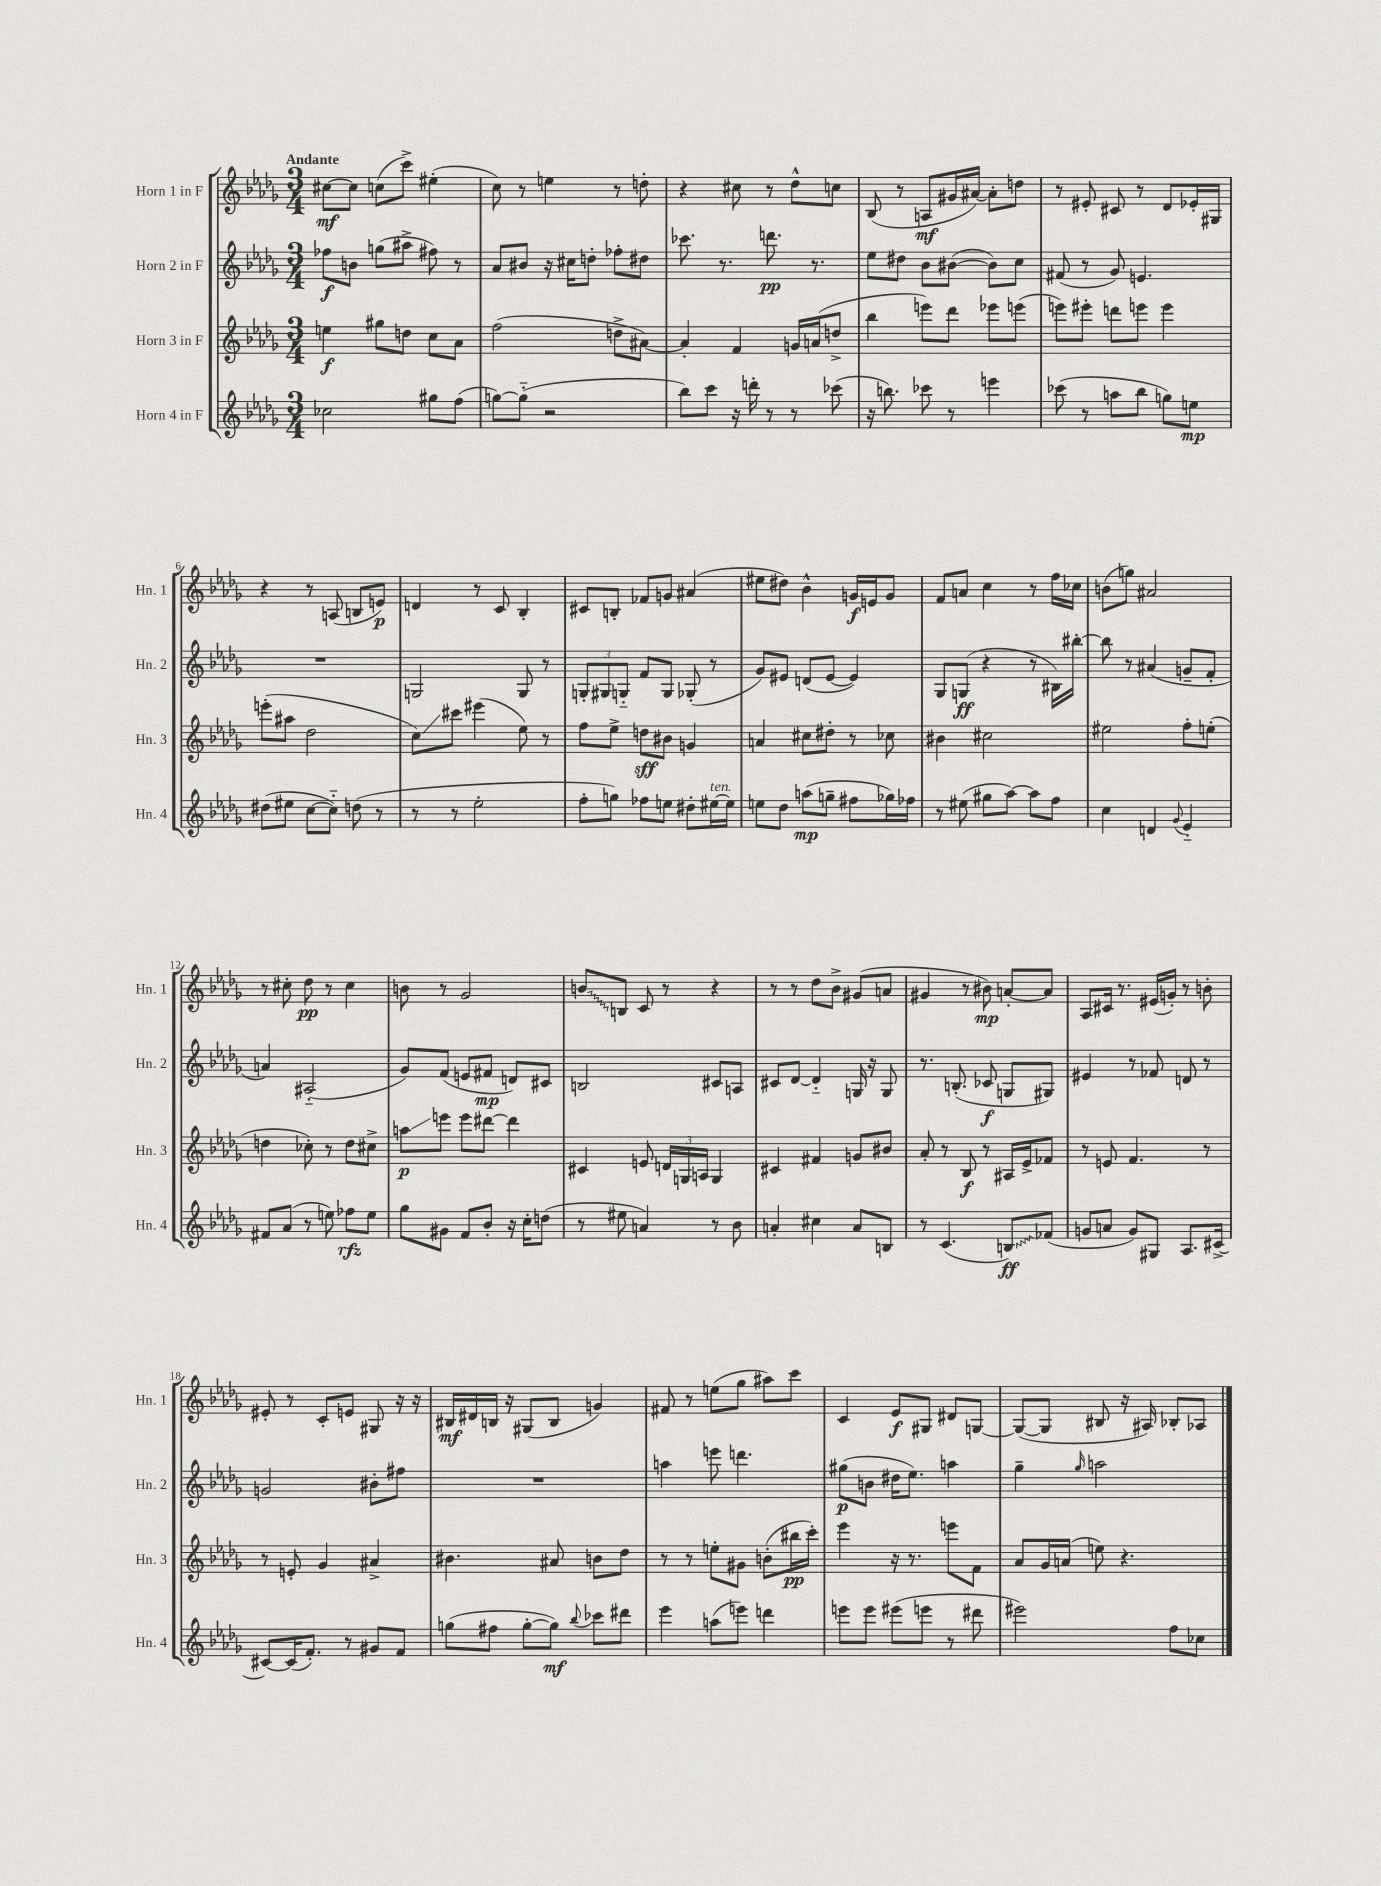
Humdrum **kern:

**kern	**kern	**kern	**kern
*staff4	*staff3	*staff2	*staff1
*clefG2	*clefG2	*clefG2	*clefG2
*k[b-e-a-d-g-]	*k[b-e-a-d-g-]	*k[b-e-a-d-g-]	*k[b-e-a-d-g-]
*M3/4	*M3/4	*M3/4	*M3/4
2cc-	4ee	8ff-	[8cc#
.	.	8b	8cc#]
.	8gg#	(8gg	(8cc
.	8dd	8aa#^	8ccc^)
8gg#	8cc	8ff#)	(4ee#'
(8ff	8a-	8r	.
=	=	=	=
[8gg)	(2ff	8a-	8cc)
(8gg'~]	.	8b#	8r
2r	.	16r	4ee
.	.	16cc#	.
.	.	8dd'	.
.	8dd^	8ff-'	8r
.	[8a#)	8dd#	8dd'
=	=	=	=
8bb-)	4a#']	8.ccc-	4r
8ccc	.	.	.
.	.	8.r	.
16r	4f	.	8cc#
16ddd'	.	.	.
8r	.	8.ddd	8r
8r	16g	.	8dd-^^
.	(16a	8.r	.
(8ccc-	8dd^	.	8cc
=	=	=	=
16r	4bb-	8ee-	(8B-
8.bb)	.	.	.
.	.	8dd#	8r
8ccc-	8eee)	8b-	8A
8r	8ddd-	([8b#	16g#
.	.	.	[16a#)
4eee	8eee-	8b#])	8a#']
.	(8eee	8cc	8dd
=	=	=	=
(8ccc-	8eee)	(8f#	8r
8r	8eee#'	8r	8e#'
8aa	8ddd	8g-)	8c#
8bb-	8eee	4.e	8r
8gg)	4eee	.	8d-
8ee	.	.	16e-'
.	.	.	16G#
=	=	=	=
(8dd#	(8eee'	2.r	4r
8ee#	8aa#	.	.
[8cc	2dd-	.	8r
8cc'~])	.	.	(8A
(8dd	.	.	8B
8r	.	.	8e)
=	=	=	=
8r	8cc)	2G	4d
8r	8ccc#	.	.
2ee-'	(4eee#	.	8r
.	.	.	8c
.	8ee-)	8G	4B-'
.	8r	8r	.
=	=	=	=
8ff'	8ff	12G'	8c#
.	.	12G#	.
8gg)	8ee-^	.	8B'
.	.	12G'~	.
8ff-	8dd	8f	8f-
8ee	8b#	8G	8g
8dd#'	4g	(8G-'	(4a#
[16ee#	.	8r	.
16ee#]	.	.	.
=	=	=	=
8ee	4a	8g-)	8ee#
8dd-	.	8e#	8dd#)
(8aa	8cc#	(8d	4b-^^
8gg~	8dd#'	[8e#	.
8ff#	8r	4e#])	16g
.	.	.	16e
16gg-)	8cc-	.	8g
16ff-	.	.	.
=	=	=	=
8r	4b#	8G-	8f
(8ee#	.	(8G	8a
8gg#	2cc#	4r	4cc
[8aa-)	.	.	.
8aa-]	.	8r	8r
8ff	.	16B#)	16ff
.	.	[16bb#'	16cc-
=	=	=	=
4cc	2ee#	8bb#]	(8b
.	.	8r	8gg)
4d	.	(4a#	2a#
8qqg-	.	.	.
4e-'~	8ff'	8g~	.
.	(8ee'	8f'	.
=	=	=	=
8f#	4dd	4a)	8r
(8a-	.	.	8cc#'
8r	8cc-')	(2A#'~	8dd-
8ee)	8r	.	8r
8ff-	8dd	.	4cc#
8ee	8cc#^	.	.
=	=	=	=
8gg-	8aa	8g-)	8b
8g#	8eee	(8f	8r
8f	8eee	8e	2g-
8b-'	[8ddd#	8f#	.
16r	4ddd#]	8d)	.
16cc'	.	.	.
(8dd	.	8c#	.
=	=	=	=
8r	4c#	2B	8b
8ee#	.	.	8B
4a)	8e	.	8c
.	24d	.	8r
.	24G	.	.
.	24A	.	.
8r	4G	8c#	4r
8b-	.	8A	.
=	=	=	=
4a'	4c#	8c#	8r
.	.	[8d-	8r
4cc#	4f#	4d-'~]	8dd-
.	.	.	8b-^
8a	8g	16G	(8g#
.	.	16r	.
8B	8b#	8G	8a
=	=	=	=
8r	8a-'	8.r	4g#
(4.c	8r	.	.
.	.	(8.B'	.
.	8B-	.	8r
.	8r	8c-	8b#)
8B)	16A#	8G	[8a'
.	16e-^	.	.
(8f-	8f-	8G#)	8a]
=	=	=	=
8g	8r	4e#	8A-
8a	8e	.	16c#
.	.	.	8.r
8g)	4.f	8r	.
8G#	.	8f-	(16e#
.	.	.	16g')
8.A-	.	8d	8r
.	8r	8r	8b'
[16c#^	.	.	.
=	=	=	=
8c#_	8r	2g	8e#'
(16c#]	8e'	.	8r
8.f')	.	.	.
.	4g-	.	8c'
8r	.	.	8e
8g#	4a#^	8b#'	8G#
8f	.	8ff#	16r
.	.	.	16r
=	=	=	=
(8gg	4.b#	2.r	16B#
.	.	.	16d#
8ff#	.	.	16B
.	.	.	16r
[8gg'	.	.	(8G#
8gg])	8a#	.	8B
8qqbb-	.	.	.
8ccc-	8b	.	4g)
8ddd#	8dd-	.	.
=	=	=	=
4eee-	8r	4aa	8f#
.	8r	.	8r
(8aa	8ee'	8eee	(8ee
8eee)	8g#	4.ddd	8gg-
4ddd	(8b'	.	8aa#)
.	16bb#	.	8ccc
.	16ccc')	.	.
=	=	=	=
8eee	4eee-	(8gg#	4c
8eee	.	8b	.
(8eee#	16r	16dd#	8e-
.	8.r	8.ee-)	.
8eee	.	.	8G#
8r	8eee	4aa	8d#
8ddd#	8f	.	[8G
=	=	=	=
2eee#)	8a-	4gg-~	(8G_
.	16g-	.	8G]
.	(16a	.	.
.	.	16qqgg-	.
.	8ee)	2aa	8B#
.	4.r	.	16r
.	.	.	16A#)
8ff	.	.	8B-'
8cc-	.	.	8A-
==	==	==	==
*-	*-	*-	*-
